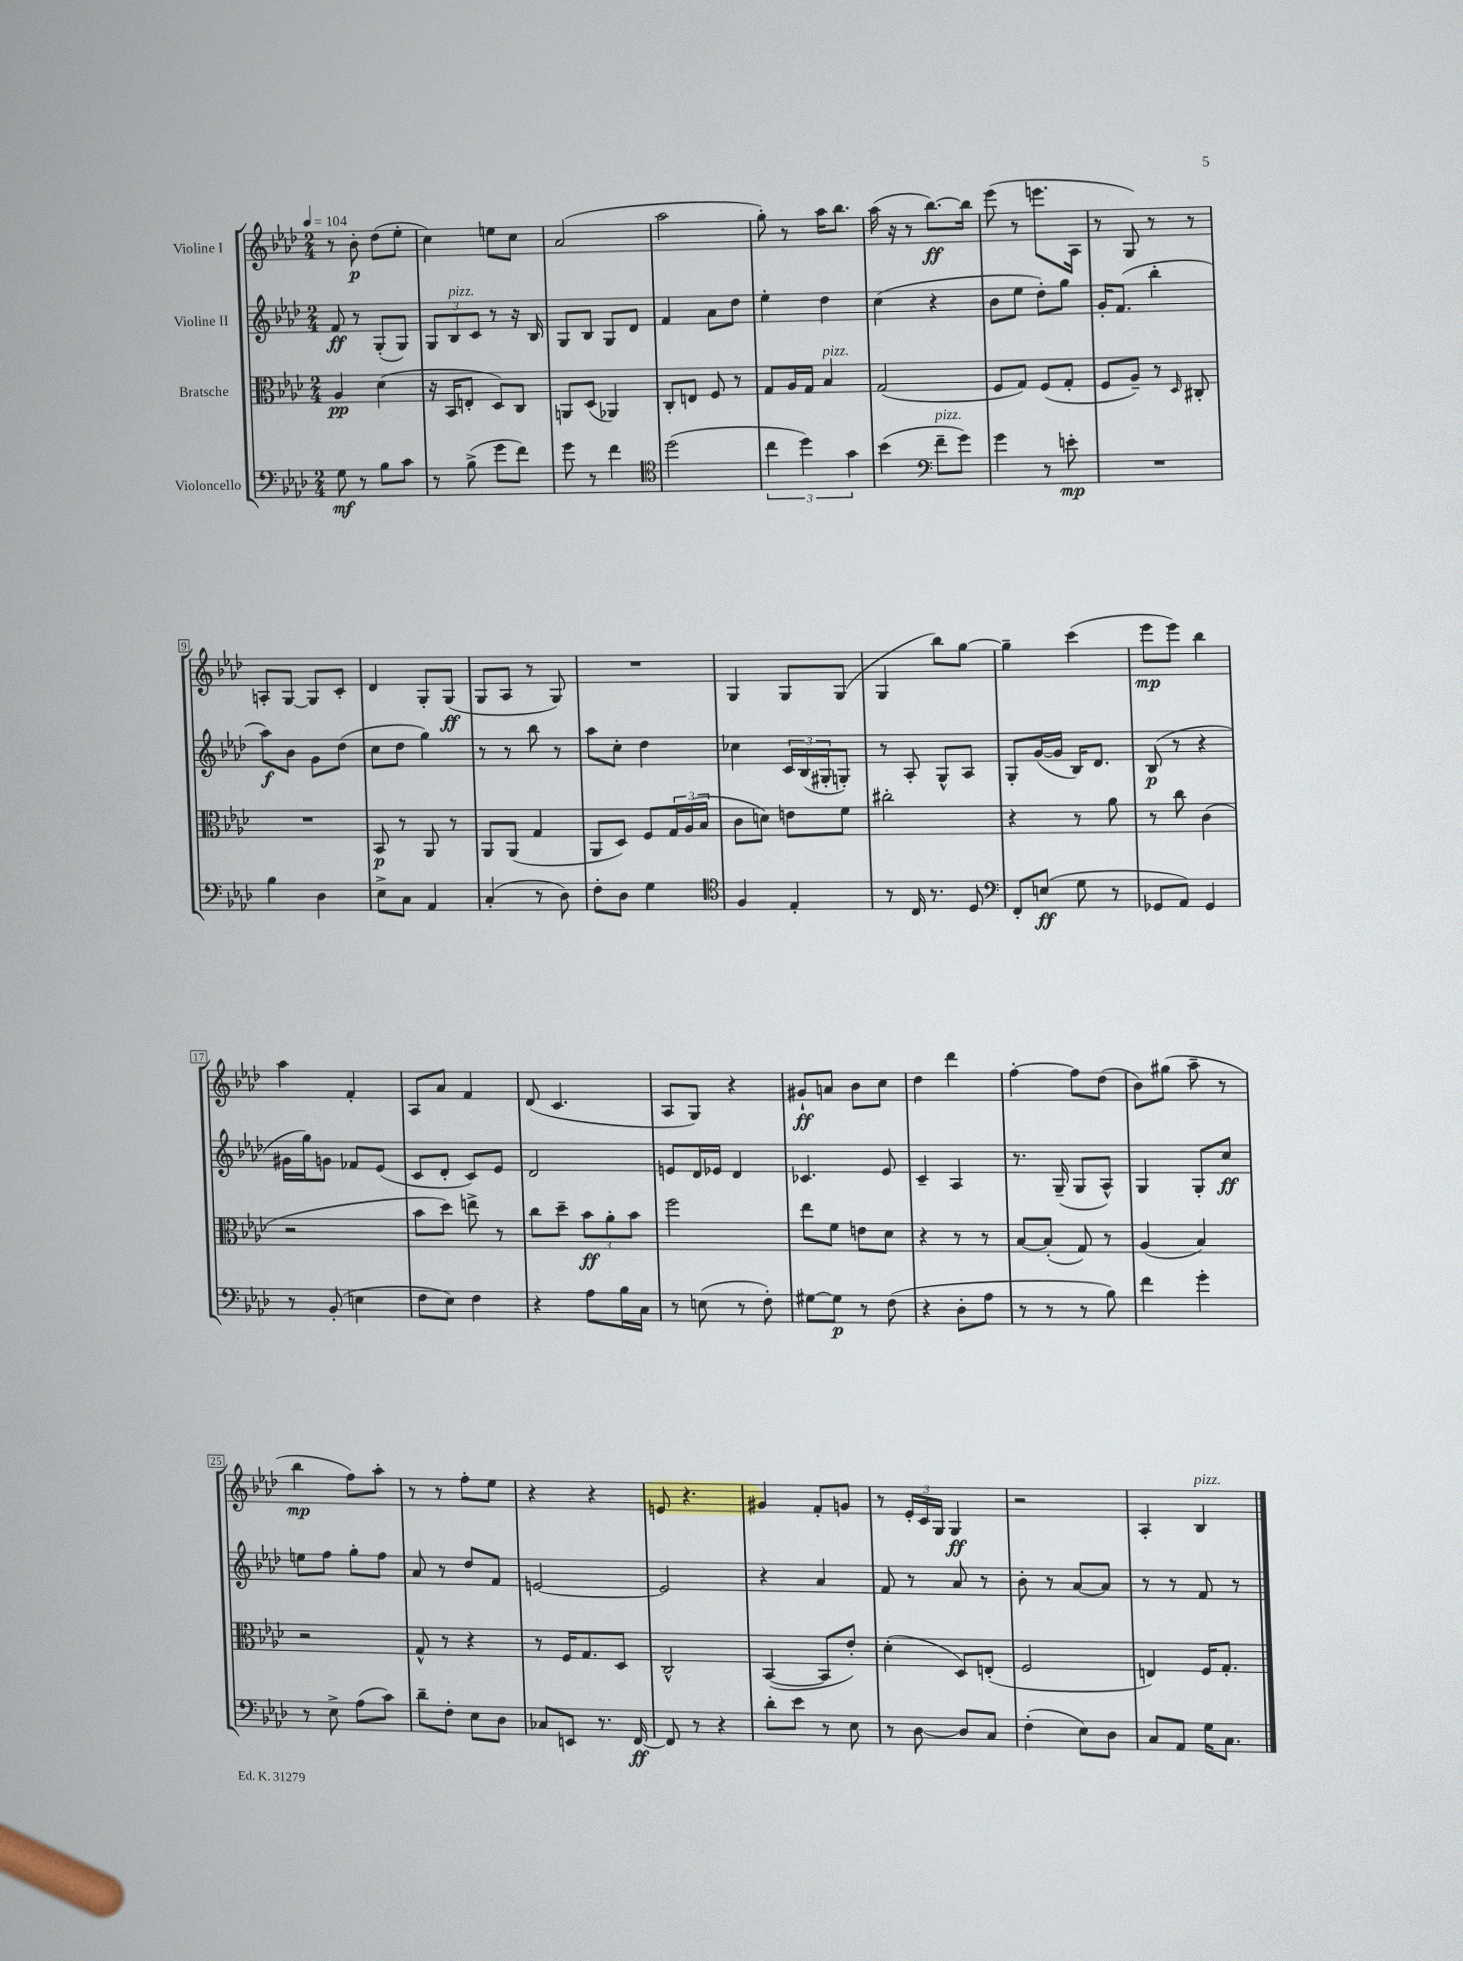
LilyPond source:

<<
\new StaffGroup <<
\new Staff = "s0" \with { instrumentName = "Violine I" } {
    \clef treble \key aes \major \numericTimeSignature \time 2/4 \tempo 4 = 104
    r8 bes'8-.\p des''8( ees''8-. |
    c''4) e''8 c''8 |
    aes'2( |
    aes''2 |
    g''8-.) r8 aes''16 bes''8. |
    aes''16( r16 r8 bes''8.~\ff) bes''16 |
    ees'''8( r8 e'''8. aes16 |
    r8 g8) r8 r8 |
    a8-. g8~ g8 c'8-. |
    des'4 g8-. g8\ff( |
    g8 aes8 r8 g8) |
    R2 |
    g4 g8 g8( |
    g4 bes''8) g''8~ |
    g''4-- c'''4( |
    ees'''8\mp ees'''8) bes''4 |
    aes''4 f'4-. |
    aes8 aes'8 f'4 |
    des'8( c'4. |
    aes8 g8) r4 |
    gis'8-!\ff a'8 bes'8 c''8 |
    des''4 des'''4 |
    f''4~-. f''8 des''8( |
    bes'8) gis''8( aes''8-- r8 |
    bes''4\mp f''8) aes''8-. |
    r8 r8 f''8-. ees''8 |
    r4 r4 |
    e'8 r4. |
    gis'4 f'8-. g'8 |
    r8 \tuplet 3/2 { ees'16-. c'16 g16 } g4\ff |
    r2 |
    aes4-. bes4^\markup { \italic "pizz." } \bar "|." |
}
\new Staff = "s1" \with { instrumentName = "Violine II" } {
    \clef treble \key aes \major \numericTimeSignature \time 2/4
    f'8\ff r8 g8-.( g8) |
    \tuplet 3/2 { g8 bes8^\markup { \italic "pizz." } c'8 } r8 r16 bes16 |
    g8 bes8 g8 des'8 |
    f'4 aes'8 des''8 |
    ees''4-. des''4 |
    c''4( r4 |
    bes'8 ees''8 des''8-.) g''8 |
    g'16-. f'8.( bes''4-. |
    aes''8\f) bes'8 g'8 des''8( |
    c''8 des''8 g''4) |
    r8 r8 bes''8 r8 |
    aes''8 c''8-. des''4 |
    ces''4 \tuplet 3/2 { c'16 bes16( gis16-. } g8-.) |
    r8 aes8-. g8-^ aes8 |
    g8-. g'16~( g'16 bes16) des'8. |
    bes8\p( r8 r4 |
    gis'16 g''16) g'8 fes'8 ees'8( |
    c'8 des'8-. c'8) ees'8 |
    des'2 |
    e'8 des'16 ees'16 des'4 |
    ces'4. ees'8 |
    c'4-- aes4 |
    r8. g16--( g8 aes8-^) |
    g4 g8-. c''8\ff |
    e''8 f''8 g''8-. f''8 |
    aes'8 r8 des''8 f'8 |
    e'2~ |
    e'2 |
    r4 aes'4 |
    f'8 r8 aes'8 r8 |
    bes'8-. r8 aes'8~ aes'8 |
    r8 r8 f'8 r8 \bar "|." |
}
\new Staff = "s2" \with { instrumentName = "Bratsche" } {
    \clef alto \key aes \major \numericTimeSignature \time 2/4
    aes4\pp des'4( |
    r16 bes,16 e8-. des8) c8 |
    a,8 des8( aes,4) |
    c8-. e8 f8 r8 |
    g8 aes16 g16 bes4^\markup { \italic "pizz." } |
    g2( |
    f8 g8) f8( g8-. |
    f8 aes8--) r8 \grace { des16 } cis8-. |
    R2 |
    bes,8\p r8 aes,8 r8 |
    aes,8 aes,8( g4 |
    aes,8 des8) f8 \tuplet 3/2 { g16 aes16( bes16 } |
    c'8 d'8) e'8 f'8 |
    cis''2-. |
    r4 r8 aes'8 |
    r8 c''8 c'4( |
    r2 |
    bes'8 des''8) e''8-> r8 |
    c''8 des''8-- \tuplet 3/2 { bes'8\ff aes'8-. bes'8 } |
    f''2 |
    ees''8 f'8 e'8 des'8 |
    r4 r8 r8 |
    bes8~ bes8-.( g8) r8 |
    aes4( bes4) |
    r2 |
    g8-^ r8 r4 |
    r8 f16 g8. des8 |
    c2-^ |
    bes,4~( bes,8 ees'8-.) |
    des'4-.( des8) e8-.( |
    f2 |
    e4) f16 g8.-. \bar "|." |
}
\new Staff = "s3" \with { instrumentName = "Violoncello" } {
    \clef bass \key aes \major \numericTimeSignature \time 2/4
    g8\mf r8 bes8 c'8 |
    r8 bes8->( g'8 f'8) |
    g'8 r8 f'4 |
    \clef tenor des''2( |
    \tuplet 3/2 { c''4 des''4) g'4 } |
    bes'4( \clef bass f'8--^\markup { \italic "pizz." } g'8) |
    g'4 r8 e'8-.\mp |
    R2 |
    bes4 des4 |
    ees8-> c8 aes,4 |
    c4-.( r8 des8) |
    f8-. des8 g4 |
    \clef tenor f4 ees4-. |
    r8 c16 r8. des8 |
    \clef bass f,8-. e8\ff( g8 r8 |
    ges,8 aes,8) ges,4 |
    r8 bes,8-.( e4 |
    f8 ees8) f4 |
    r4 aes8 bes16 c16 |
    r8 e8( r8 f8-.) |
    gis8~ gis8\p r8 f8( |
    r4 des8-. aes8 |
    r8 r8 r8 bes8) |
    f'4 g'4-. |
    r8 ees8-> aes8( c'8) |
    des'8-- f8-. ees8 des8 |
    ces8 e,8 r8. f,16~\ff |
    f,8 r8 r4 |
    des'8-. ees'8 r8 ees8 |
    r8 des8~ des8 c8 |
    f4-.( ees8) des8 |
    c8 aes,8 g16 c8. \bar "|." |
}
>>
>>
\layout { \context { \Score \override BarNumber.stencil = #(make-stencil-boxer 0.1 0.3 ly:text-interface::print) } }
